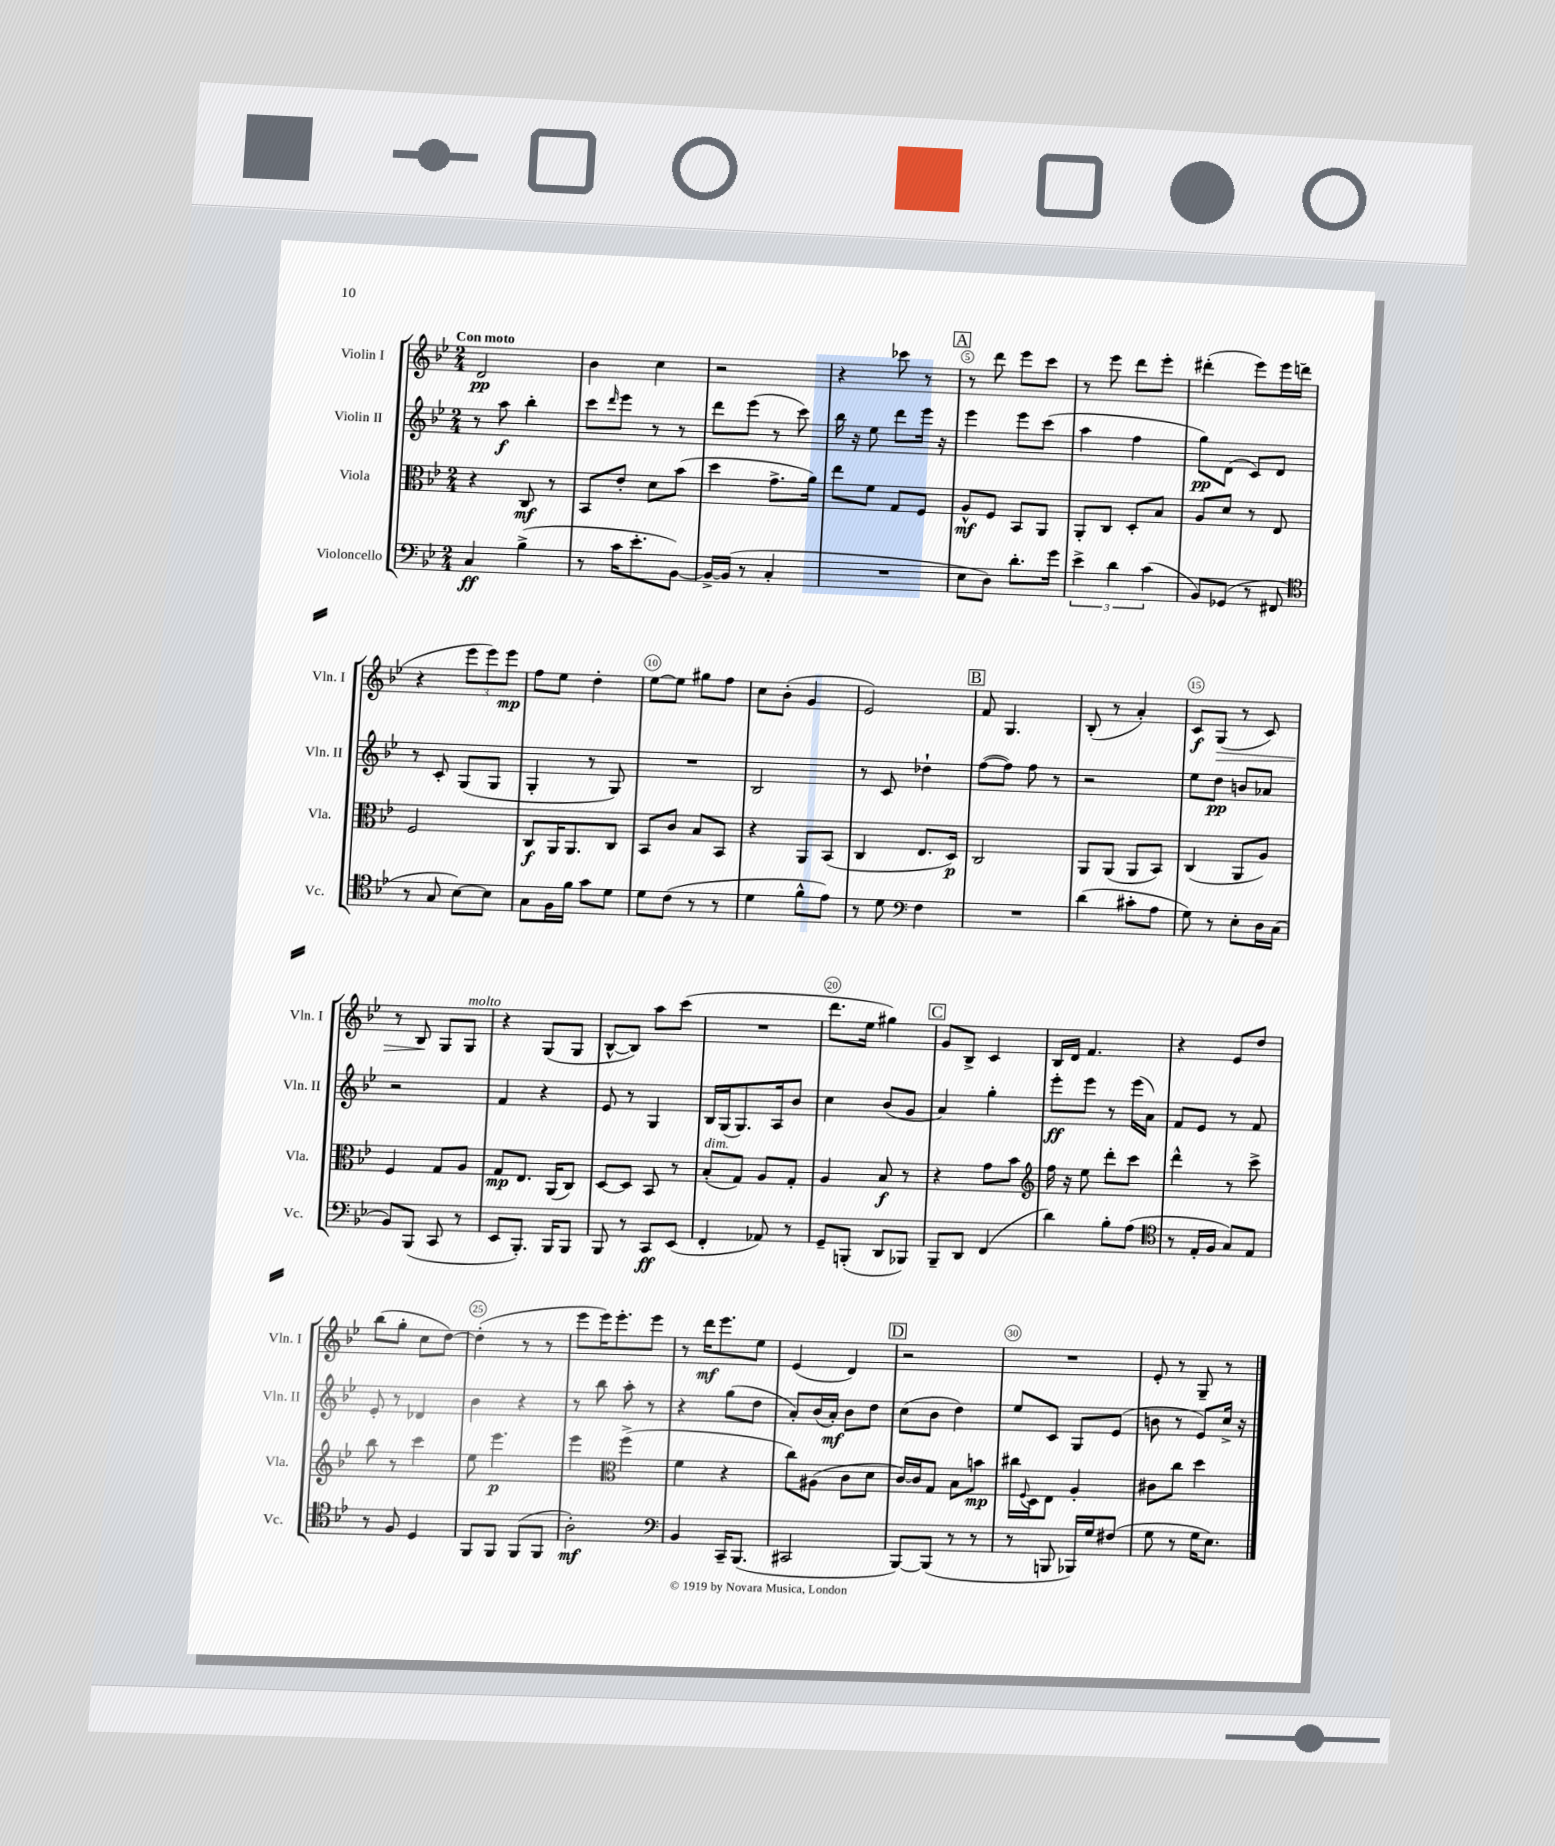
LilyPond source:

<<
\new StaffGroup <<
\new Staff = "s0" \with { instrumentName = "Violin I" shortInstrumentName = "Vln. I" } {
    \clef treble \key bes \major \numericTimeSignature \time 2/4 \tempo "Con moto"
    d'2\pp |
    bes'4 c''4 |
    r2 |
    r4 ces'''8 r8 |
    \mark \markup { \box "A" } r8 d'''8 ees'''8 c'''8 |
    r8 ees'''8 d'''8 ees'''8-. |
    dis'''4-.( ees'''8) ees'''16 d'''16( |
    r4 \tuplet 3/2 { ees'''8 ees'''8) ees'''8\mp } |
    f''8 ees''8 d''4-. |
    ees''8~ ees''8 gis''8 f''8 |
    c''8 bes'8-.( g'4 |
    ees'2) |
    \mark \markup { \box "B" } f'8 g4. |
    bes8-.( r8 a'4-.) |
    c'8\f g8\>( r8 c'8) |
    r8 bes8\! g8 g8^\markup { \italic "molto" } |
    r4 g8( g8 |
    bes8~-^ bes8) a''8 c'''8( |
    R2 |
    d'''8. ees''16 gis''4) |
    \mark \markup { \box "C" } g'8 bes8-> c'4 |
    bes16 d'16 f'4. |
    r4 ees'8 d''8 |
    bes''8( g''8-. c''8 d''8~) |
    d''4-.( r8 r8 |
    ees'''8 ees'''16) ees'''8.-. ees'''8 |
    r8 d'''16\mf ees'''8. ees''8 |
    ees'4( d'4) |
    \mark \markup { \box "D" } r2 |
    R2 |
    ees'8-. r8 g8-- r8 \bar "|." |
}
\new Staff = "s1" \with { instrumentName = "Violin II" shortInstrumentName = "Vln. II" } {
    \clef treble \key bes \major \numericTimeSignature \time 2/4
    r8 a''8\f bes''4-. |
    c'''8 \grace { d'''16 } ees'''8 r8 r8 |
    d'''8 ees'''8( r8 c'''8) |
    bes''16 r16 ees''8 d'''8 ees'''16 r16 |
    \mark \markup { \box "A" } ees'''4 ees'''8 c'''8( |
    a''4 f''4 |
    g''8\pp) d'8( c'8) d'8 |
    r8 c'8-. g8( g8 |
    g4-. r8 g8) |
    R2 |
    bes2 |
    r8 c'8 des''4-! |
    \mark \markup { \box "B" } f''8~( f''8) f''8 r8 |
    r2 |
    ees''8 d''8\pp b'8 aes'8 |
    r2 |
    f'4 r4 |
    ees'8 r8 g4 |
    bes16 g16( g8.) a16 bes'8 |
    c''4 bes'8( g'8 |
    \mark \markup { \box "C" } a'4) g''4-. |
    ees'''8-.\ff ees'''8 r8 ees'''16( a'16) |
    f'8 ees'8 r8 f'8 |
    ees'8-. r8 des'4 |
    bes'4 r4 |
    r8 bes''8 a''8-. r8 |
    r4 g''8( d''8 |
    a'8-.) bes'16( a'16-.\mf) bes'8 d''8 |
    \mark \markup { \box "D" } c''8( bes'8 d''4) |
    ees''8 c'8 g8 ees'8( |
    b'8 r8 ees'8) c''16-> r16 \bar "|." |
}
\new Staff = "s2" \with { instrumentName = "Viola" shortInstrumentName = "Vla." } {
    \clef alto \key bes \major \numericTimeSignature \time 2/4
    r4 c8\mf r8 |
    bes,8 ees'8-. d'8 bes'8( |
    d''4 g'8.-> a'16) |
    ees''8 f'8 g8 f8 |
    \mark \markup { \box "A" } a8-^\mf f8 bes,8 a,8 |
    a,8-. c8 d8-. bes8 |
    a8 d'8 r8 ees8 |
    f2 |
    c8\f a,16 a,8. c8 |
    bes,8 c'8 bes8 bes,8 |
    r4 a,8 bes,8( |
    c4 ees8. d16\p) |
    \mark \markup { \box "B" } c2 |
    a,8 a,8( a,8 bes,8) |
    c4( a,8 a8) |
    f4 g8 a8 |
    g8\mp ees8. a,16( c8) |
    d8~ d8 bes,8 r8 |
    bes8-.^\markup { \italic "dim." }( g8) a8 g8-. |
    a4 bes8\f r8 |
    \mark \markup { \box "C" } r4 g'8 bes'8 |
    \clef treble f''16 r16 ees''8 d'''8-. c'''8 |
    d'''4-^ r8 c'''8-> |
    bes''8 r8 c'''4 |
    ees''8 ees'''4.\p |
    ees'''4 \clef alto f''4->( |
    f'4 r4 |
    c''8) ais8( c'8 d'8 |
    \mark \markup { \box "D" } c'16~) c'16 g8 bes8 b'8\mp |
    cis''16 \appoggiatura { f8 } d16 ees8 a4-. |
    cis'8 c''8 d''4 \bar "|." |
}
\new Staff = "s3" \with { instrumentName = "Violoncello" shortInstrumentName = "Vc." } {
    \clef bass \key bes \major \numericTimeSignature \time 2/4
    c4\ff bes4->( |
    r8 c'16 ees'8.-. bes,8~) |
    bes,16~-> bes,16( r8 c4-. |
    R2 |
    \mark \markup { \box "A" } ees8 d8) d'8.-. g'16 |
    \tuplet 3/2 { ees'4-> d'4 c'4( } |
    bes,8) ges,8( r8 fis,8 |
    \clef tenor r8 g8 bes8~) bes8 |
    g8 f16 f'16 g'8 d'8 |
    d'8 c'8( r8 r8 |
    d'4 f'8-^ ees'8) |
    r8 d'8 \clef bass f4 |
    \mark \markup { \box "B" } R2 |
    d'4( cis'8-. a8 |
    g8) r8 ees8-. d16 c16( |
    bes,8) bes,,8( c,8 r8 |
    ees,8 bes,,8.-.) bes,,16 bes,,8 |
    bes,,8 r8 c,8\ff ees,8( |
    f,4-. aes,8) r8 |
    g,8-- b,,8-.( d,8 bes,,8) |
    \mark \markup { \box "C" } bes,,8-- d,8 f,4( |
    d'4) bes8-. a8( |
    \clef tenor r8 ees16-. f16 g8) ees8 |
    r8 f8 d4 |
    f,8 f,8 f,8( f,8 |
    a2-.\mf) |
    \clef bass bes,4 c,16-- bes,,8.( |
    cis,2 |
    \mark \markup { \box "D" } bes,,8~) bes,,8( r8 r8 |
    r8 b,,8 bes,,16) g16 fis8( |
    g8 r8 g16 ees8.) \bar "|." |
}
>>
>>
\layout { \context { \Score \override BarNumber.break-visibility = ##(#f #t #t) barNumberVisibility = #(every-nth-bar-number-visible 5) \override BarNumber.stencil = #(make-stencil-circler 0.1 0.3 ly:text-interface::print) } }
